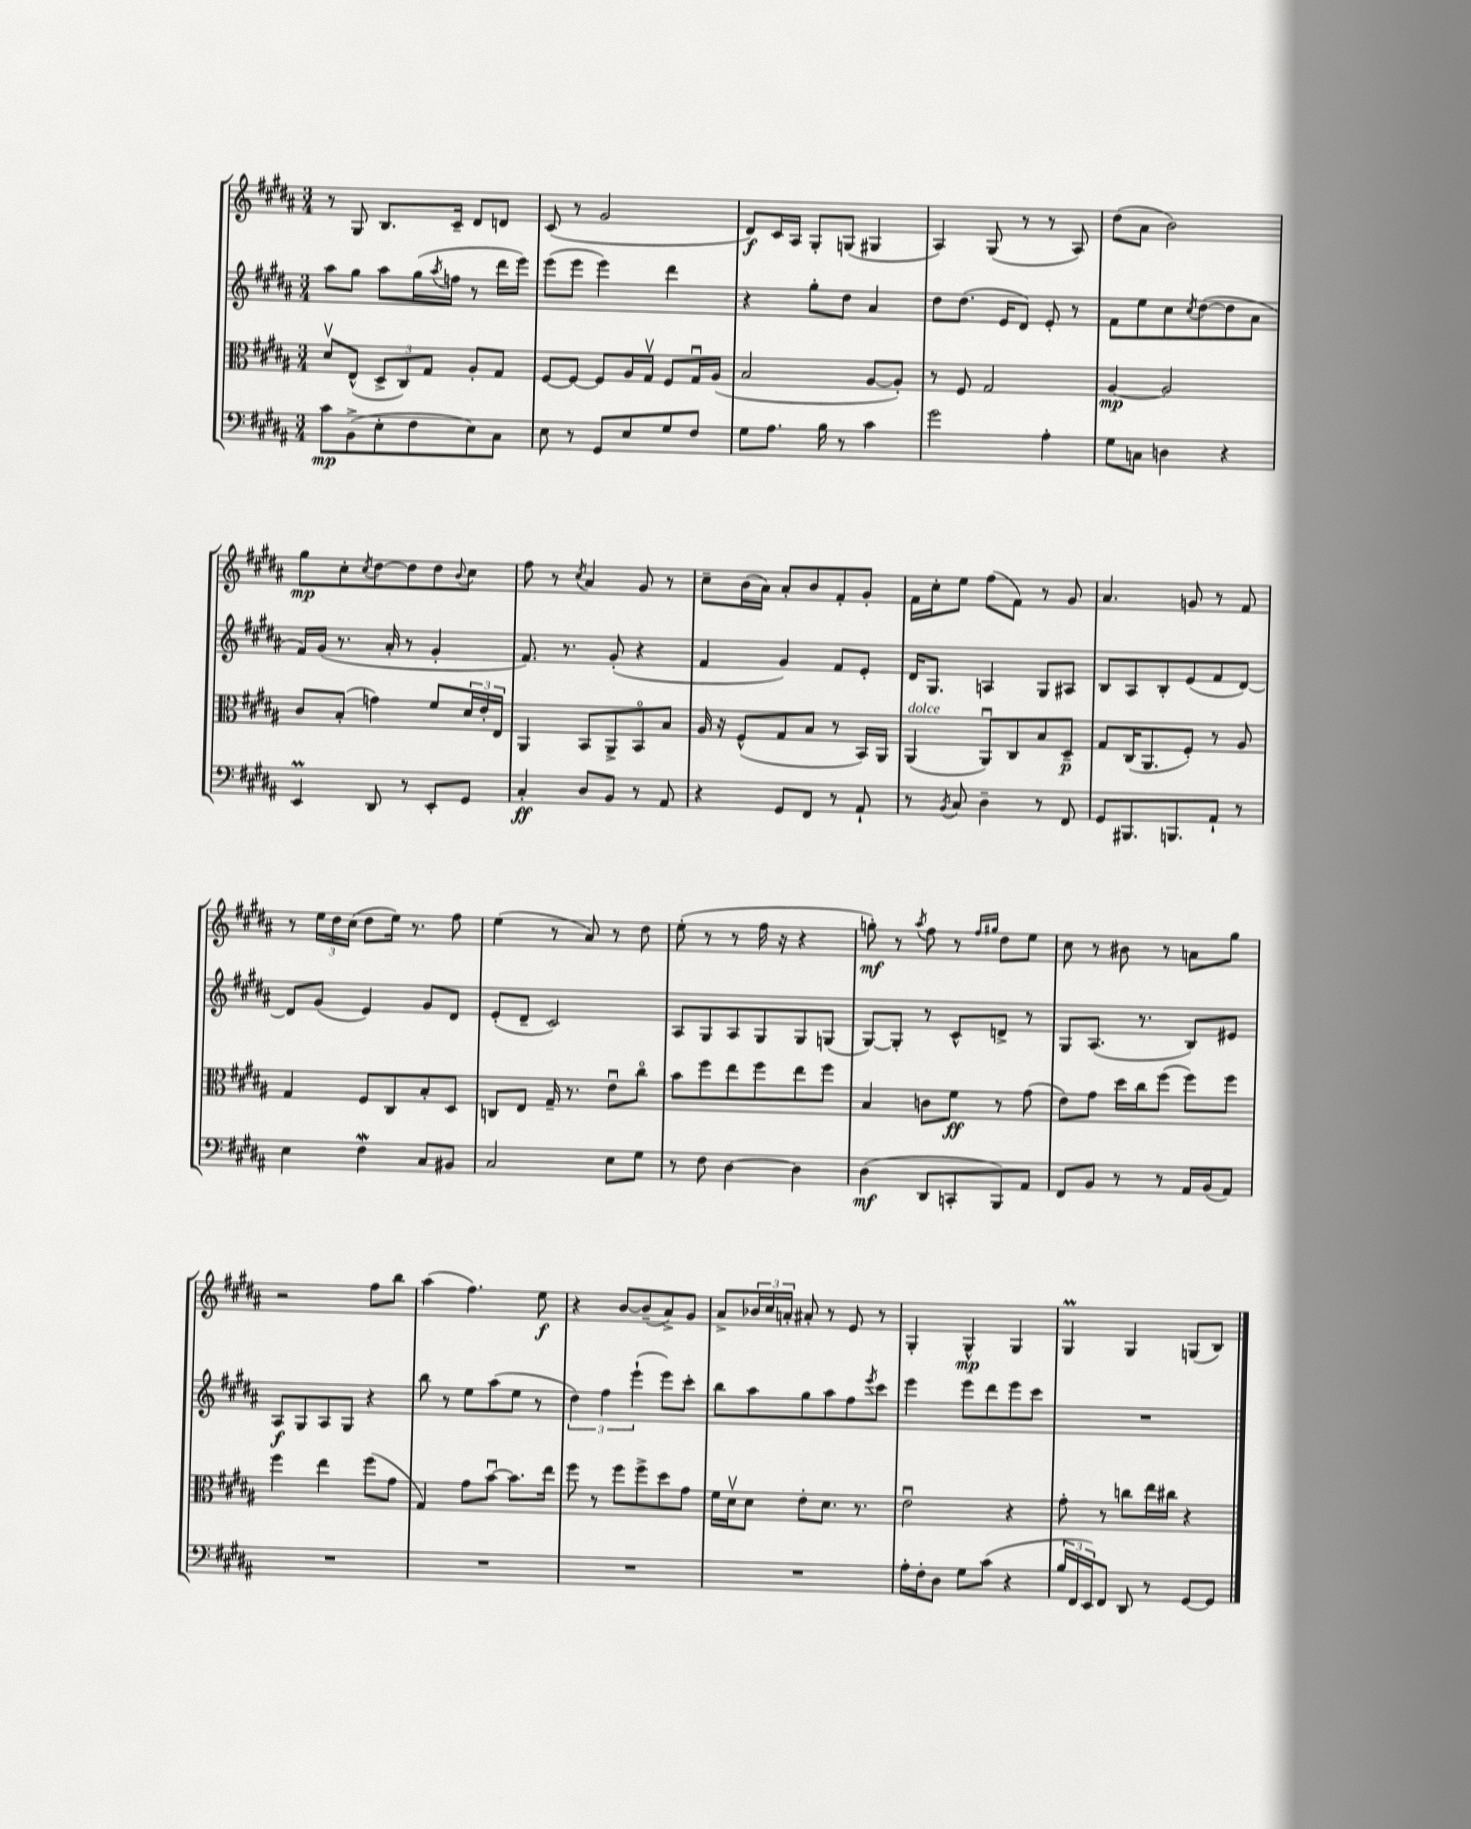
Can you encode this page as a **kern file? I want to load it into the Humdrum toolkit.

**kern	**dynam	**kern	**dynam	**kern	**dynam	**kern	**dynam
*part4	*part4	*part3	*part3	*part2	*part2	*part1	*part1
*staff4	*staff4	*staff3	*staff3	*staff2	*staff2	*staff1	*staff1
*clefF4	*	*clefC3	*	*clefG2	*	*clefG2	*
*k[f#c#g#d#a#]	*	*k[f#c#g#d#a#]	*	*k[f#c#g#d#a#]	*	*k[f#c#g#d#a#]	*
*M3/4	*	*M3/4	*	*M3/4	*	*M3/4	*
=118	=118	=118	=118	=118	=118	=118	=118
8c#\L	mp	8d#v/L	.	8aa#\L	.	8r	.
(8BB^\	.	(8E^^/J	.	8gg#\J	.	8G#/	.
8E'\	.	12D#^/L	.	8aa#\L	.	8.B/L	.
.	.	12C#/)	.	.	.	.	.
8F#\	.	.	.	(16gg#\L	.	.	.
.	.	12G#/J	.	.	.	.	.
.	.	.	.	8qaa#/	.	.	.
.	.	.	.	16ffn\JJ	.	16c#~/Jk	.
8E\)	.	8A#'/L	.	8r	.	8d#/L	.
8C#\J	.	8G#/J	.	16ddd#\LL	.	8dn/J	.
.	.	.	.	16eee\JJ)	.	.	.
=119	=119	=119	=119	=119	=119	=119	=119
8E\	.	[8F#/L	.	(8eee\L	.	(8c#/	.
8r	.	8F#/J_	.	8eee\J	.	8r	.
8GG#/L	.	8F#/L]	.	4eee\)	.	2g#/	.
8E/	.	16A#/L	.	.	.	.	.
.	.	16G#v/JJ	.	.	.	.	.
8G#/	.	8F#/L	.	4ddd#\	.	.	.
8F#/J	.	16G#u/L	.	.	.	.	.
.	.	(16A#/JJ	.	.	.	.	.
=120	=120	=120	=120	=120	=120	=120	=120
8G#\L	.	2B/	.	4r	.	8d#/L)	f
8.A#\J	.	.	.	.	.	16c#/L	.
.	.	.	.	.	.	16A#/JJ	.
.	.	.	.	8gg#'\L	.	8G#'/L	.
16B\	.	.	.	.	.	.	.
8r	.	.	.	8dd#\J	.	(8Gn/J	.
4c#\	.	[8A#/L	.	4a#/	.	4G#X/	.
.	.	8A#'/J])	.	.	.	.	.
=121	=121	=121	=121	=121	=121	=121	=121
2g#\	.	8r	.	8dd#\L	.	4A#/)	.
.	.	8F#/	.	(8.dd#\J	.	.	.
.	.	2G#/	.	.	.	(8G#/	.
.	.	.	.	16e/KL	.	.	.
.	.	.	.	8d#/J)	.	8r	.
4A#'\	.	.	.	8e'/	.	8r	.
.	.	.	.	8r	.	8A#/)	.
=122	=122	=122	=122	=122	=122	=122	=122
8G#\L	.	[4A#/	mp	8f#\L	.	(8dd#\L	.
8Cn\J	.	.	.	8ee\	.	8a#\J	.
4Dn\	.	2A#/]	.	8cc#\	.	2b\)	.
.	.	.	.	8qcc#/	.	.	.
.	.	.	.	([8dd#\	.	.	.
4r	.	.	.	8dd#\]	.	.	.
.	.	.	.	8a#\J	.	.	.
!!LO:LB:g=z
=123	=123	=123	=123	=123	=123	=123	=123
4EEM/	.	8c#/L	.	16f#/LL)	.	8gg#\L	mp
.	.	.	.	(16g#/JJ	.	.	.
.	.	(8B'/J	.	8.r	.	8cc#'\	.
.	.	.	.	.	.	8qcc#/	.
8DD#/	.	4gn\)	.	.	.	[8dd#\	.
.	.	.	.	16a#'/	.	.	.
8r	.	.	.	8r	.	8dd#\]	.
8EE'/L	.	8f#/L	.	4g#'/	.	8dd#\	.
.	.	.	.	.	.	8qqb/	.
8GG#/J	.	24d#/L	.	.	.	8cc#\J	.
.	.	24e'/	.	.	.	.	.
.	.	24E/JJ	.	.	.	.	.
=124	=124	=124	=124	=124	=124	=124	=124
4C#'/	ff	4AA#/	.	8.f#/)	.	8ff#\	.
.	.	.	.	.	.	8r	.
.	.	.	.	8.r	.	.	.
.	.	.	.	.	.	8qcc#/	.
8D#/L	.	8BB/L	.	.	.	4a#/	.
8BB/J	.	8AA#^/	.	(8g#'/	.	.	.
8r	.	8BB/	.	4r	.	8g#/	.
8AA#/	.	8B/J	.	.	.	8r	.
=125	=125	=125	=125	=125	=125	=125	=125
4r	.	16A#/	.	4f#/	.	8cc#~\L	.
.	.	16r	.	.	.	.	.
.	.	(8F#^^/L	.	.	.	(16b\L	.
.	.	.	.	.	.	16a#\JJ)	.
8GG#/L	.	8G#/	.	4g#/)	.	8a#'/L	.
8FF#/J	.	8B/J	.	.	.	8b/	.
8r	.	8r	.	8f#/L	.	8f#'/	.
8AA#`/	.	16BB/LL)	.	8e'/J	.	8g#'/J	.
.	.	16AA#/JJ	.	.	.	.	.
=126	=126	=126	=126	=126	=126	=126	=126
!	!	!LO:TX:a:i:t=dolce	!	!	!	!	!
8r	.	(4AA#/	.	16d#/KL	.	16f#\LL	.
.	.	.	.	8.G#/J	.	16cc#'\J	.
8qBB/	.	.	.	.	.	.	.
8C#/	.	.	.	.	.	8ee\J	.
4D#~\	.	8AA#u/L)	.	4An/	.	(8ff#\L	.
.	.	8C#/	.	.	.	8f#\J)	.
8r	.	8B/	.	8G#/L	.	8r	.
8FF#/	.	8D#~/J	p	8A#X/J	.	8g#/	.
=127	=127	=127	=127	=127	=127	=127	=127
8GG#/L	.	8G#/L	.	8B/L	.	4.a#/	.
8.BBB#X/	.	(16C#/K	.	8A#/	.	.	.
.	.	8.AA#/	.	.	.	.	.
.	.	.	.	8B'/	.	.	.
8.BBBn/	.	.	.	.	.	.	.
.	.	8F#'/J)	.	(8e/	.	8gn/	.
8AA#`/J	.	8r	.	8f#/	.	8r	.
8r	.	8A#/	.	[8d#/J)	.	8f#/	.
!!LO:LB:g=z
=128	=128	=128	=128	=128	=128	=128	=128
4E\	.	4G#/	.	8d#/L]	.	8r	.
.	.	.	.	(8g#/J	.	24ee\LL	.
.	.	.	.	.	.	24dd#\	.
.	.	.	.	.	.	(24cc#\JJ	.
4F#W\	.	8F#/L	.	4e/)	.	8dd#\L	.
.	.	8C#/	.	.	.	16ee\Jk)	.
.	.	.	.	.	.	8.r	.
8C#/L	.	8B'/	.	8g#/L	.	.	.
8BB#X/J	.	8D#/J	.	8d#/J	.	8ff#\	.
=129	=129	=129	=129	=129	=129	=129	=129
2C#/	.	8Cn/L	.	(8e'/L	.	(4ee\	.
.	.	8E/J	.	8d#~/J	.	.	.
.	.	16G#~/	.	2c#/)	.	8r	.
.	.	8.r	.	.	.	.	.
.	.	.	.	.	.	8a#/)	.
8E\L	.	8eu\L	.	.	.	8r	.
8G#\J	.	8cc#\J	.	.	.	8dd#\	.
=130	=130	=130	=130	=130	=130	=130	=130
8r	.	8b\L	.	8A#/L	.	(8ee'\	.
8F#\	.	8ff#\	.	8G#/	.	8r	.
[4D#\	.	8ee\	.	8A#/	.	8r	.
.	.	8ff#\	.	8G#/	.	16ff#\	.
.	.	.	.	.	.	16r	.
4D#\]	.	8ee\	.	8G#/	.	4r	.
.	.	8ff#\J	.	(8Gn/J	.	.	.
=131	=131	=131	=131	=131	=131	=131	=131
(4D#\	mf	4B/	.	[8G#/L)	.	8ggn'\)	mf
.	.	.	.	8G#'/J]	.	8r	.
.	.	.	.	.	.	8qaa#/	.
8DD#/L	.	8cn\L	.	8r	.	8ff#\	.
8CCn'/	.	8f#\J	ff	8c#^^/L	.	8r	.
.	.	.	.	.	.	16qqff#/LL	.
.	.	.	.	.	.	16qqgg#X/JJ	.
8BBB/)	.	8r	.	8dn^/J	.	8dd#\L	.
8AA#/J	.	(8g#\	.	8r	.	8ee\J	.
=132	=132	=132	=132	=132	=132	=132	=132
8FF#/L	.	8e\L)	.	8G#/L	.	8cc#\	.
8BB/J	.	8g#\J	.	(8.A#/J	.	8r	.
8r	.	16dd#\LL	.	.	.	8b#X\	.
.	.	16cc#\J	.	8.r	.	.	.
8r	.	(8ff#\J	.	.	.	8r	.
16AA#/LL	.	8ff#\L)	.	8B/L)	.	8an\L	.
(16BB/J	.	.	.	.	.	.	.
8AA#/J)	.	8ff#\J	.	8e#X/J	.	8gg#\J	.
!!LO:LB:g=z
=133	=133	=133	=133	=133	=133	=133	=133
2.r	.	4ff#\	.	8A#/L	f	2r	.
.	.	.	.	8G#/	.	.	.
.	.	4ee\	.	8A#/	.	.	.
.	.	.	.	8G#/J	.	.	.
.	.	(8ff#\L	.	4r	.	8ff#\L	.
.	.	8g#\J	.	.	.	8bb\J	.
=134	=134	=134	=134	=134	=134	=134	=134
2.r	.	4G#/)	.	8bb\	.	(4aa#\	.
.	.	.	.	8r	.	.	.
.	.	8g#\L	.	8ee\L	.	4.ff#\)	.
.	.	[8bu\J	.	(8aa#\	.	.	.
.	.	8.b\L]	.	8ee\J	.	.	.
.	.	.	.	8r	.	8ee\	f
.	.	16ee\Jk	.	.	.	.	.
=135	=135	=135	=135	=135	=135	=135	=135
2.r	.	8ff#\	.	6dd#\)	.	4r	.
.	.	8r	.	.	.	.	.
.	.	.	.	6ff#\	.	.	.
.	.	8ff#\L	.	.	.	[8b/L	.
.	.	.	.	(6eee`\	.	.	.
.	.	8ff#^\	.	.	.	(8b~/]	.
.	.	8dd#\	.	8eee\L)	.	8a#^/)	.
.	.	8g#\J	.	8ccc#'\J	.	8g#/J	.
=136	=136	=136	=136	=136	=136	=136	=136
2.r	.	16f#\LL	.	8bb\L	.	8a#^/L	.
.	.	16d#v\J	.	.	.	.	.
.	.	8d#\J	.	8aa#\	.	24b-X/L	.
.	.	.	.	.	.	24cc#/	.
.	.	.	.	.	.	24an'/JJ	.
.	.	8e'\L	.	8gg#\	.	8a#X'/	.
.	.	8.d#\J	.	8aa#\	.	8r	.
.	.	.	.	8ff#\	.	8e/	.
.	.	8.r	.	.	.	.	.
.	.	.	.	8qeee/	.	.	.
.	.	.	.	8ccc#\J	.	8r	.
=137	=137	=137	=137	=137	=137	=137	=137
16A#'\LL	.	2eu\	.	4eee\	.	4G#'/	.
16F#'\J	.	.	.	.	.	.	.
8D#\J	.	.	.	.	.	.	.
8G#\L	.	.	.	8eee\L	.	4G#^^/	mp
(8c#\J	.	.	.	8ddd#\	.	.	.
4r	.	4r	.	8eee\	.	4G#/	.
.	.	.	.	8ccc#\J	.	.	.
=138	=138	=138	=138	=138	=138	=138	=138
24B/LL	.	8g#'\	.	2.r	.	4G#M/	.
24FF#/	.	.	.	.	.	.	.
24EE/J)	.	.	.	.	.	.	.
8FF#/J	.	8r	.	.	.	.	.
8DD#/	.	8ccn\L	.	.	.	4G#/	.
8r	.	16ee\L	.	.	.	.	.
.	.	16cc#X\JJ	.	.	.	.	.
[8GG#/L	.	4r	.	.	.	(8Gn/L	.
8GG#/J]	.	.	.	.	.	8B/J)	.
==	==	==	==	==	==	==	==
*-	*-	*-	*-	*-	*-	*-	*-
